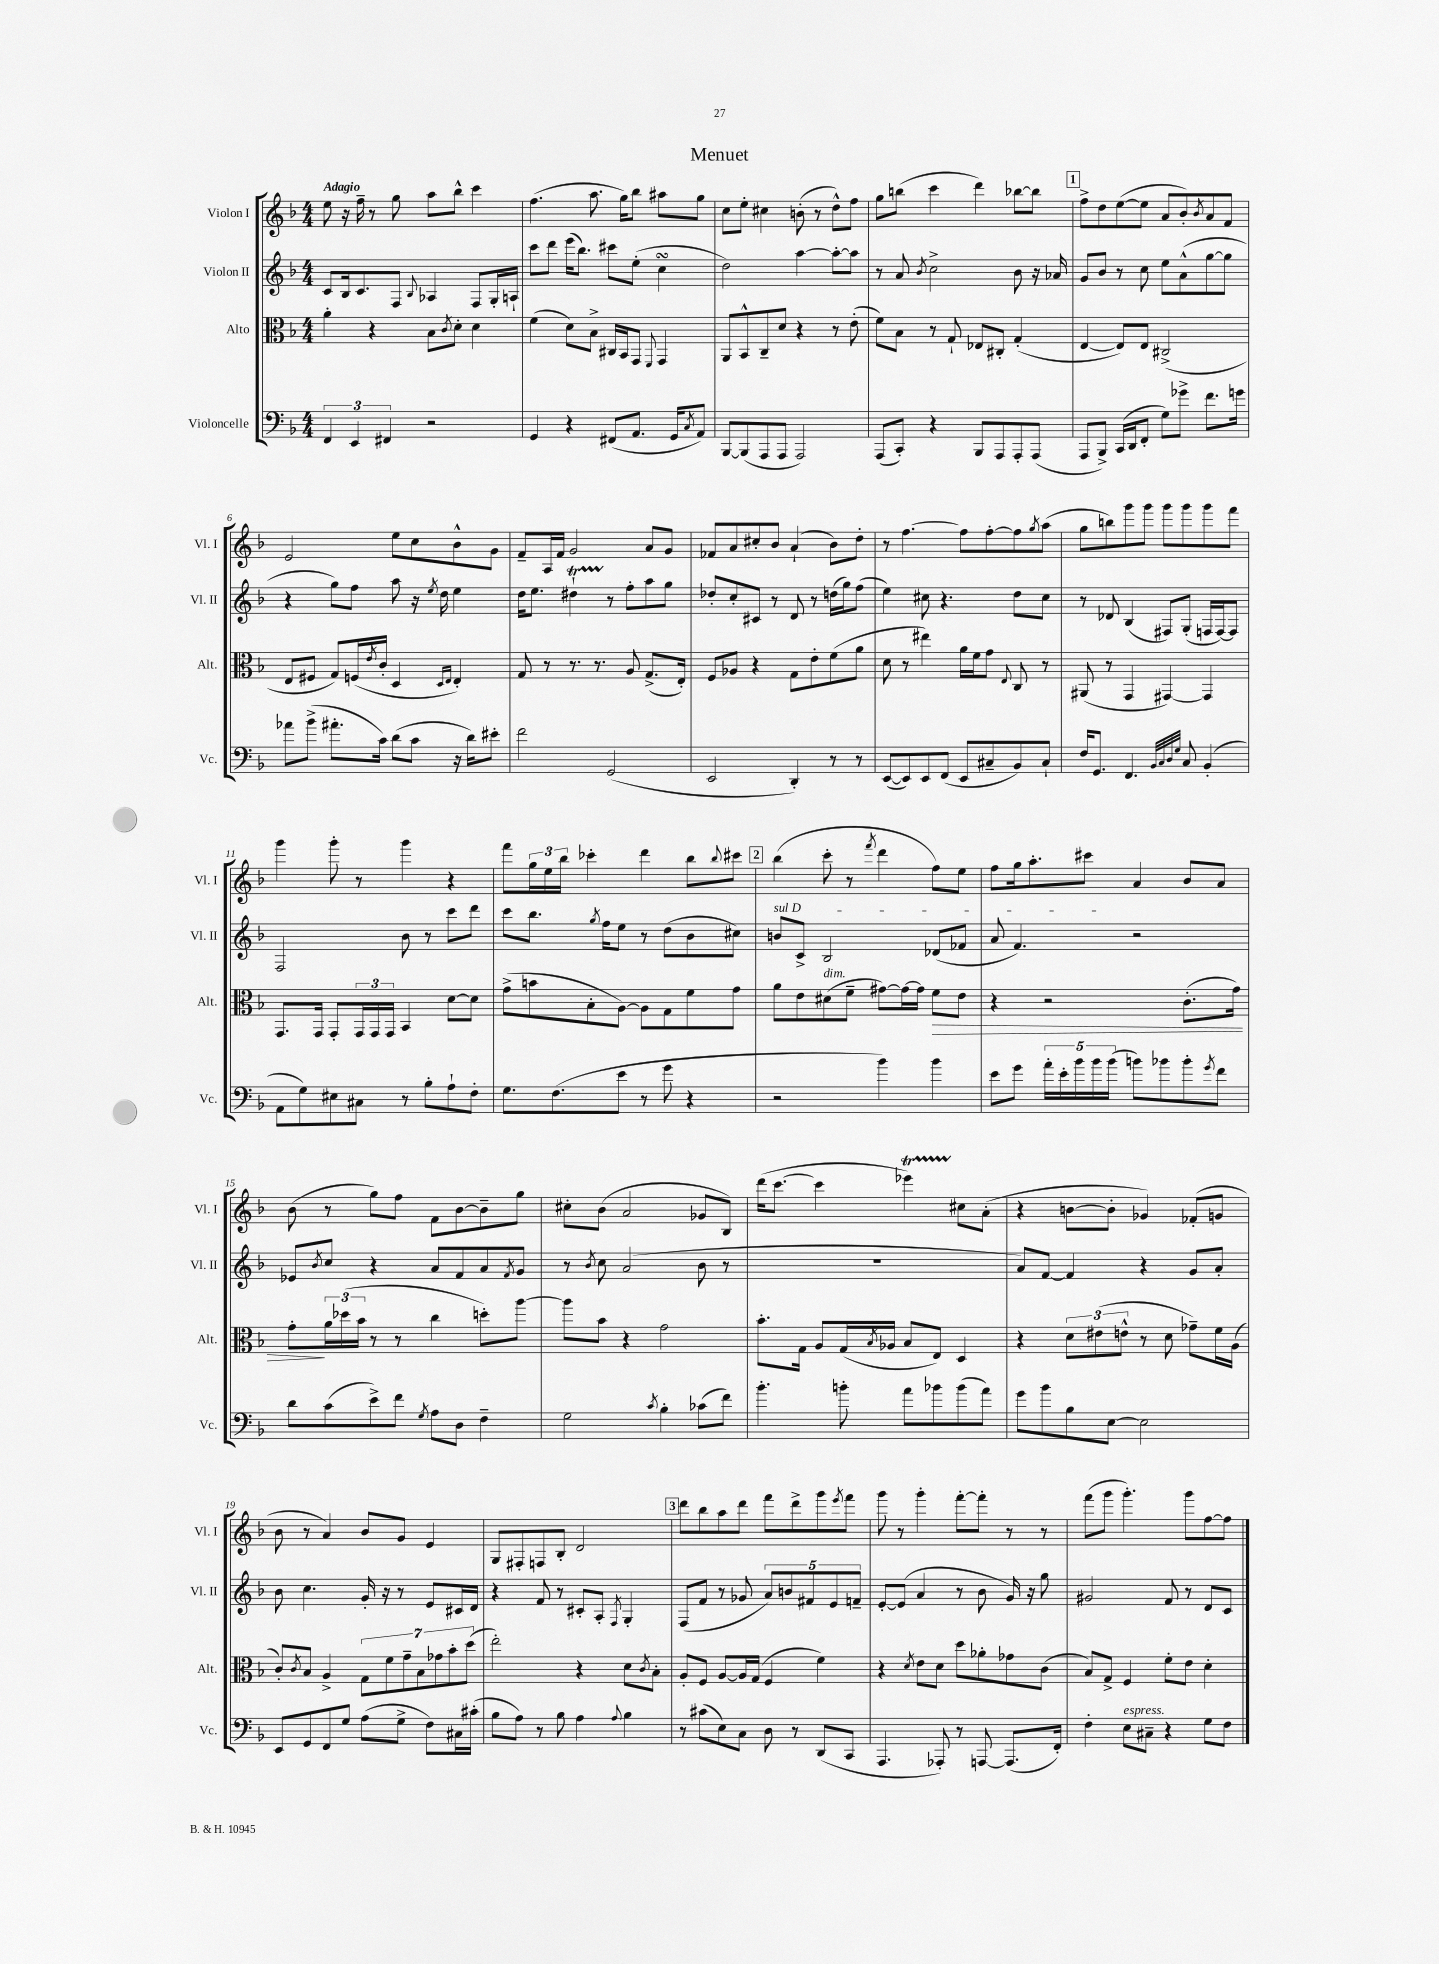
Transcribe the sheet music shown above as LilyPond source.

\header { title = "Menuet" }
<<
\new StaffGroup <<
\new Staff = "s0" \with { instrumentName = "Violon I" shortInstrumentName = "Vl. I" } {
    \clef treble \key f \major \numericTimeSignature \time 4/4 \tempo "Adagio"
    e''8 r16 f''16-- r8 g''8 a''8 bes''8-^ c'''4 |
    f''4.( a''8. g''16) bes''8 ais''8 g''8 |
    c''8 e''8-. cis''4 b'8-.( r8 d''8-^) f''8 |
    g''8 b''8( c'''4 d'''4) bes''8~ bes''8 |
    \mark \markup { \box "1" } f''8-> d''8 e''8~( e''8 a'8 bes'8-.) \acciaccatura { bes'8 } a'8 f'8 |
    e'2 e''8 c''8 bes'8-^ g'8 |
    f'8-- a16 f'16 g'2 a'8 g'8 |
    fes'8 a'8 cis''8-. bes'8 a'4-!( bes'8) d''8-. |
    r8 f''4.~ f''8 f''8~-. f''8 \acciaccatura { g''8 } a''8( |
    g''8 b''8) g'''8 g'''8 g'''8 g'''8 g'''8 f'''8 |
    g'''4 g'''8-. r8 g'''4 r4 |
    f'''8 \tuplet 3/2 { g''16 e''16 bes''16 } ces'''4-. d'''4 bes''8 \appoggiatura { bes''8 } cis'''8 |
    \mark \markup { \box "2" } bes''4( c'''8-. r8 \acciaccatura { f'''8 } d'''4 f''8) e''8 |
    f''8 g''16 a''8.-. cis'''8 a'4 bes'8 a'8 |
    bes'8( r8 g''8) f''8 f'8 bes'8~ bes'8-- g''8 |
    cis''8-. bes'8( a'2 ges'8 bes8) |
    d'''16( c'''8.~ c'''4 ees'''4\startTrillSpan) cis''8\stopTrillSpan a'8-.( |
    r4 b'8~ b'8-. ges'4) fes'8-.( g'8 |
    bes'8 r8 a'4) bes'8 g'8 e'4 |
    g8 fis8-. f8 bes8-. d'2 |
    \mark \markup { \box "3" } d'''8 bes''8 a''8 d'''8 f'''8 d'''8-> g'''8 \acciaccatura { e'''8 } f'''8 |
    g'''8 r8 g'''4-. f'''8~-. f'''8-. r8 r8 |
    f'''8( g'''8 g'''4.-.) g'''8 f''8~ f''8 \bar "|." |
}
\new Staff = "s1" \with { instrumentName = "Violon II" shortInstrumentName = "Vl. II" } {
    \clef treble \key f \major \numericTimeSignature \time 4/4
    c'8 bes16 c'8. f8 \appoggiatura { bes8 } aes4 f8 g16-. a16-! |
    c'''8 d'''8 e'''16( bes''8.) cis'''8 e''8-.( c''4\turn |
    d''2) a''4~ a''8~-. a''8 |
    r8 a'8 \acciaccatura { bes'8 } c''2-> bes'8 r16 aes'16 |
    \mark \markup { \box "1" } g'8 bes'8 r8 c''8 e''8 a'8-^( g''8~ g''8 |
    r4 g''8) f''8 a''8 r16 \acciaccatura { e''8 } d''16 e''4 |
    d''16 e''8. dis''4-!\startTrillSpan r8\stopTrillSpan f''8-. a''8 g''8 |
    des''8-. c''8-. cis'8 r8 d'8 r8 d''16( g''16) f''8( |
    e''4) cis''8 r4. d''8 cis''8 |
    r8 des'8 bes4( fis8) g8-.( f16 f16~) f8 |
    f2 bes'8 r8 c'''8 d'''8 |
    c'''8 bes''8. \acciaccatura { g''8 } f''16 e''8 r8 d''8( bes'8 cis''8) |
    \mark \markup { \box "2" } \once \override TextSpanner.bound-details.left.text = \markup { \italic "sul D" } b'8\startTextSpan c'8-> bes2 des'8( fes'8 |
    a'8 f'4.\stopTextSpan) r2 |
    ees'8 \acciaccatura { bes'8 } c''8 r4 a'8 f'8 a'8 \acciaccatura { f'8 } g'8 |
    r8 \acciaccatura { bes'8 } c''8 a'2( bes'8 r8 |
    R1 |
    a'8) f'8~ f'4 r4 g'8 a'8-. |
    bes'8 c''4. g'16-. r16 r8 e'8 cis'16 d'16 |
    r4 f'8 r8 cis'8-. a8-. \acciaccatura { f8 } g4-. |
    \mark \markup { \box "3" } f8( f'8 r8 ges'8 \tuplet 5/4 { a'8) b'8 fis'8 e'8 f'8-- } |
    e'8~-. e'8( a'4 r8 bes'8 g'16) r16 g''8 |
    gis'2 f'8 r8 d'8 c'8 \bar "|." |
}
\new Staff = "s2" \with { instrumentName = "Alto" shortInstrumentName = "Alt." } {
    \clef alto \key f \major \numericTimeSignature \time 4/4
    a'4-. r4 bes8 \acciaccatura { c'8 } d'8-. d'4 |
    f'4( d'8) bes8-> cis16 bes,16 g,8 \appoggiatura { f,8 } g,4 |
    a,8 bes,8-^ c8-- d'8 r4 r8 e'8-.( |
    f'8) bes8 r8 g8-! ees8 cis8-. g4-.( |
    \mark \markup { \box "1" } e4~ e8) e8 cis2->( |
    e8 fis8 g8) f16( \acciaccatura { e'8 } c'16-. d4 \grace { d16 e16 } e4-.) |
    g8 r8 r8. r8. a8 g8.->( e16-.) |
    f8 aes8 r4 g8 e'8-. f'8( a'8 |
    d'8 r8 eis''4) a'16 f'16 g'8 \appoggiatura { e8 } c8 r8 |
    ais,8( r8 g,4 gis,4~) gis,4 |
    g,8. g,16 g,8-. \tuplet 3/2 { g,16 g,16 g,16 } bes,4 d'8~ d'8 |
    g'8->( b'8 bes8-. a8~) a8 g8 f'8 g'8 |
    \mark \markup { \box "2" } a'8 e'8 dis'8^\markup { \italic "dim." }( f'8-- gis'8~) gis'16~ gis'16 f'8\> e'8 |
    r4 r2 c'8.-.( g'16) |
    g'8-.\! \tuplet 3/2 { a'16 des''16( bes'16 } r8 r8 c''4 d''8-.) a''8~ |
    a''8 bes'8 r4 g'2 |
    bes'8.-. g16 a8 g16( \acciaccatura { bes8 } aes16 bes8 e8) d4 |
    r4 \tuplet 3/2 { d'8 eis'8( e'8-^ } r8 d'8 ges'8--) f'16 a16( |
    c'8-.) \acciaccatura { c'8 } bes8 a4-> \tuplet 7/4 { g8 f'8 g'8-- bes8 ges'8 bes'8-. d''8( } |
    e''2-.) r4 d'8 \acciaccatura { c'8 } bes8-. |
    \mark \markup { \box "3" } a8-. f8 a8~ a16 g16( f4 f'4) |
    r4 \acciaccatura { d'8 } e'8 d'8 d''8 aes'8-. ges'8 c'8( |
    bes8) g8-> f4 f'8-. e'8 d'4-. \bar "|." |
}
\new Staff = "s3" \with { instrumentName = "Violoncelle" shortInstrumentName = "Vc." } {
    \clef bass \key f \major \numericTimeSignature \time 4/4
    \tuplet 3/2 { f,4 e,4 fis,4 } r2 |
    g,4 r4 fis,8( a,8. g,16 \acciaccatura { c8 } a,8) |
    bes,,8~ bes,,8( a,,8 a,,8 a,,2) |
    a,,8( c,8-.) r4 bes,,8 a,,8 a,,8-. a,,8( |
    \mark \markup { \box "1" } a,,8 bes,,8->) c,16( d,16 f,8-. g8) ges'8-> f'8. g'16 |
    aes'8 bes'8->( ais'8.-. c'16) d'8( c'8 r16 d'16) eis'8-. |
    f'2 g,2( |
    e,2 d,4-.) r8 r8 |
    e,8~( e,8) e,8 f,8( e,8 cis8-- bes,8) cis8-! |
    f16 g,8. f,4. \grace { bes,32 c32 d32 g32 } c8 bes,4-.( |
    a,8 g8) eis8 cis8 r8 bes8-. a8-! f8-. |
    g8. f8.( e'8 r8 g'8 r4 |
    \mark \markup { \box "2" } r2 bes'4) bes'4 |
    e'8 g'8 \tuplet 5/4 { a'16-. e'16-. bes'16 bes'16 bes'16( } b'8) bes'8 bes'8-. \acciaccatura { g'8 } f'8 |
    d'8 c'8( e'8->) f'8 \acciaccatura { g8 } a8 d8 f4-- |
    g2 \acciaccatura { c'8 } bes4-. ces'8( f'8) |
    bes'4.-. b'8-. a'8 bes'8 bes'8( a'8) |
    g'8 bes'8 bes8 e8~ e2 |
    e,8 g,8 f,8 g8 a8( g8-> f8) cis16 cis'16-.( |
    bes8 a8) r8 bes8 a4 \appoggiatura { a8 } bes4 |
    \mark \markup { \box "3" } r8 cis'8( e8) c8 d8 r8 d,8( c,8 |
    a,,4. aes,,8-.) r8 a,,8~ a,,8.( f,16-.) |
    f4-. e8^\markup { \italic "espress." } cis8-- r4 g8 f8 \bar "|." |
}
>>
>>
